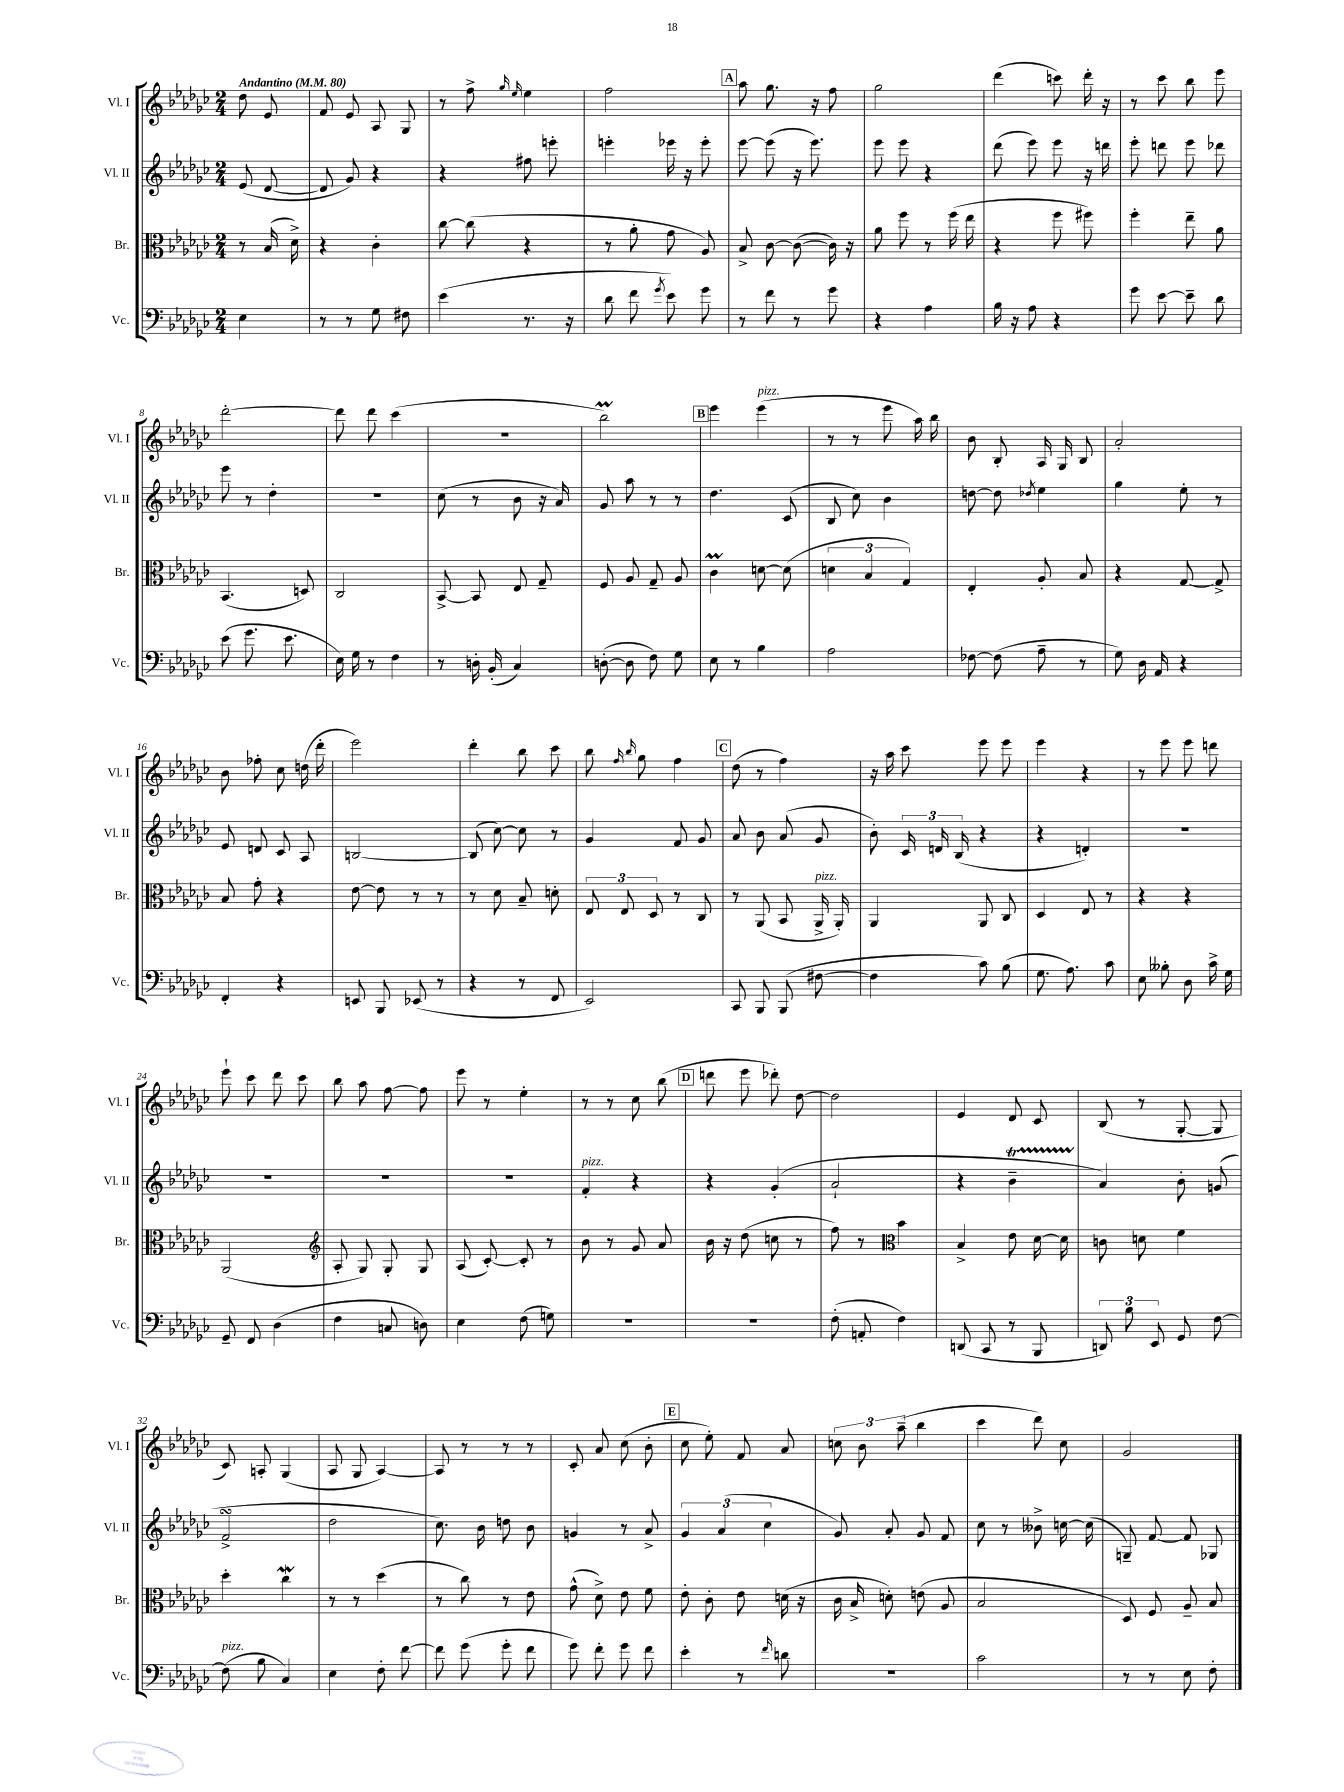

**kern	**kern	**kern	**kern
*staff4	*staff3	*staff2	*staff1
*clefF4	*clefC3	*clefG2	*clefG2
*k[b-e-a-d-g-c-]	*k[b-e-a-d-g-c-]	*k[b-e-a-d-g-c-]	*k[b-e-a-d-g-c-]
*M2/4	*M2/4	*M2/4	*M2/4
*MM80	*MM80	*MM80	*MM80
4E-	8r	(8e-	8dd-
.	(16B-	[8d-	8e-
.	16d-^)	.	.
=	=	=	=
8r	4r	8d-]	8f
8r	.	8g-)	8e-
8G-	4c-'	4r	8A-
8F#	.	.	8G-
=	=	=	=
(4e-	[8cc-	4r	8r
.	(8cc-]	.	8ff^
.	.	.	16qqgg-
.	.	.	16qqee-
8.r	4r	8ff#	4ee-
.	.	8eee'	.
16r	.	.	.
=	=	=	=
8d-	8r	4eee'	2ff
8f	8a-'	.	.
8qg-	.	.	.
8e-)	8g-	16eee-	.
.	.	16r	.
8g-	8A-)	8eee-'	.
=	=	=	=
8r	8B-^	[8eee-	8aa-
8f	[8c-	(8eee-]	8.gg-
8r	(8c-_	16r	.
.	.	8.eee-)	16r
8g-	16c-])	.	8ff
.	16r	.	.
=	=	=	=
4r	8a-	8eee-	2gg-
.	8ff	8eee-	.
4A-	8r	4r	.
.	(16ff	.	.
.	16ee-	.	.
=	=	=	=
16B-	4r	(8ddd-	(4ddd-
16r	.	.	.
8A-	.	8eee-)	.
4r	8ff	8eee-	8ccc)
.	8ff#)	16r	16ddd-'
.	.	16ddd	16r
=	=	=	=
8g-	4ff'	8eee-'	8r
[8e-	.	8ddd	8ccc-
8e-~]	8ee-~	8eee-	8bb-
8d-	8a-	8ddd-	8eee-
=	=	=	=
(8e-	(4.BB-	8eee-	[2ddd-'
8.g-	.	8r	.
.	.	4dd-'	.
8.e-	.	.	.
.	8D)	.	.
=	=	=	=
16E-)	2C-	2r	8ddd-]
16G-	.	.	.
8r	.	.	8ddd-
4F	.	.	(4ccc-
=	=	=	=
8r	[8BB-^	(8cc-	2r
16D'	8BB-]	8r	.
(16BB-'	.	.	.
4C-)	8E-	8b-	.
.	8G-~	16r	.
.	.	16a-)	.
=	=	=	=
([8D'	8F	8g-	2bb-)
8D]	8A-	8aa-	.
8F)	8G-~	8r	.
8G-	8A-	8r	.
=	=	=	=
8E-	4c-	4.dd-	4eee-
8r	.	.	.
4B-	[8d	.	(4eee-
.	(8d]	(8c-	.
=	=	=	=
2A-	6d	8B-	8r
.	.	8cc-)	8r
.	6B-	.	.
.	.	4b-	8eee-
.	6G-)	.	.
.	.	.	16aa-)
.	.	.	16bb-
=	=	=	=
[8F-	4E-'	[8dd	8b-
(8F-]	.	8dd]	8B-'
.	.	8qdd-	.
8A-~	8A-'	4ee-	16A-
.	.	.	16G-
8r	8B-	.	8B-
=	=	=	=
8G-)	4r	4gg-	2a-'
16D-	.	.	.
16AA-	.	.	.
4r	[8G-	8ee-'	.
.	8G-^]	8r	.
=	=	=	=
4FF'	8B-	8e-	8b-
.	8g-'	8d	8ff-'
4r	4r	8c-	8cc-
.	.	8A-	(16dd
.	.	.	16ddd-'
=	=	=	=
8EE	[8e-	[2B	2eee-)
8BBB-	8e-]	.	.
(8EE-	8r	.	.
8r	8r	.	.
=	=	=	=
4r	8r	(8B]	4ddd-'
.	8d-	[8cc-)	.
8r	8B-~	8cc-]	8bb-
8FF	8d'	8r	8ccc-
=	=	=	=
2EE-)	12E-	4g-	8bb-
.	12E-	.	.
.	.	.	16qqff
.	.	.	16qqbb-
.	.	.	8gg-
.	12D-	.	.
.	8r	8f	4ff
.	8C-	8g-	.
=	=	=	=
8CC-	8r	8a-	(8dd-
8BBB-	(8AA-	8b-	8r
(8BBB-	8BB-	(8a-	4ff)
[8F#	16AA-^	8g-	.
.	16AA-')	.	.
=	=	=	=
4F#]	4AA-	8b-')	16r
.	.	.	16aa-
.	.	24c-	8ccc-
.	.	24d	.
.	.	(24B-	.
8c-)	8AA-	4r	8eee-
(8B-	8C-	.	8eee-
=	=	=	=
8.G-	4D-	4r	4eee-
8.A-)	.	.	.
.	8E-	4d')	4r
8c-	8r	.	.
=	=	=	=
8E-	4r	2r	8r
8B--'	.	.	8eee-
8D-	4r	.	8eee-
16c-^	.	.	8ddd
16G-	.	.	.
=	=	=	=
8GG-~	(2AA-	2r	8eee-`
8FF	.	.	8ccc-
(4D-	.	.	8ddd-
.	.	.	8ccc-
=	=	=	=
*	*clefG2	*	*
4F	8A-'	2r	8bb-
.	8G-)	.	8aa-
8C	8G-'	.	[8ff
8D)	8G-	.	8ff]
=	=	=	=
4E-	(8A-	2r	8eee-
.	[8c-')	.	8r
(8F	8c-']	.	4ee-'
8G)	8r	.	.
=	=	=	=
2r	8b-	4f'	8r
.	8r	.	8r
.	8g-	4r	8cc-
.	8a-	.	(8bb-
=	=	=	=
2r	16b-	4r	8ddd
.	16r	.	.
.	(8dd-	.	8eee-
.	8cc	(4g-'	8ddd-')
.	8r	.	[8dd-
=	=	=	=
(8F'	8ff)	2a-`	2dd-]
8AA'	8r	.	.
*	*clefC3	*	*
4F)	4b-	.	.
=	=	=	=
(8DD	4B-^	4r	4e-
8CC-	.	.	.
8r	8e-	4b-~	8d-
8BBB-	[16d-	.	8c-
.	16d-]	.	.
=	=	=	=
12DD)	8c	4a-)	(8B-
12B-	.	.	.
.	8d	.	8r
12EE-	.	.	.
8GG-	4f	8b-'	[8G-'
[8F	.	(8g	8G-]
=	=	=	=
(8F]	4dd-'	2f^	8c-)
8B-	.	.	8A'
4C-)	4cc-	.	(4G-
=	=	=	=
4E-	8r	2dd-	8A-
.	8r	.	8G-
8F'	(4dd-	.	[4A-)
[8f	.	.	.
=	=	=	=
8f]	8r	8.cc-)	8A-]
(8g-	8cc-)	.	8r
.	.	16b-	.
8g-'	8r	8dd	8r
8f	8e-	8b-	8r
=	=	=	=
8g-)	(8g-^^	4g	8c-'
8f'	8d-^)	.	8a-
8g-	8e-	8r	(8cc-
8f	8f	8a-^	8b-'
=	=	=	=
4e-'	8e-'	6g-	8cc-
.	8c-'	.	8ee-')
.	.	(6a-	.
8r	8e-	.	8f
.	.	6cc-	.
16qqf	.	.	.
8d	(16d	.	8a-
.	16r	.	.
=	=	=	=
2r	16c-	8g-)	12cc
.	16B-^	.	.
.	.	.	12b-
.	8d')	8a-'	.
.	.	.	(12aa-~
.	(8e	8g-	4bb-
.	8A-	8f	.
=	=	=	=
2c-	2B-	8cc-	4ccc-
.	.	8r	.
.	.	8b--^	8ddd-)
.	.	[16cc	8cc-
.	.	(16cc]	.
=	=	=	=
8r	8D-)	8G~)	2g-
8r	8F	[8f	.
8E-	8A-~	8f]	.
8F'	8B-	8G-	.
==	==	==	==
*-	*-	*-	*-
